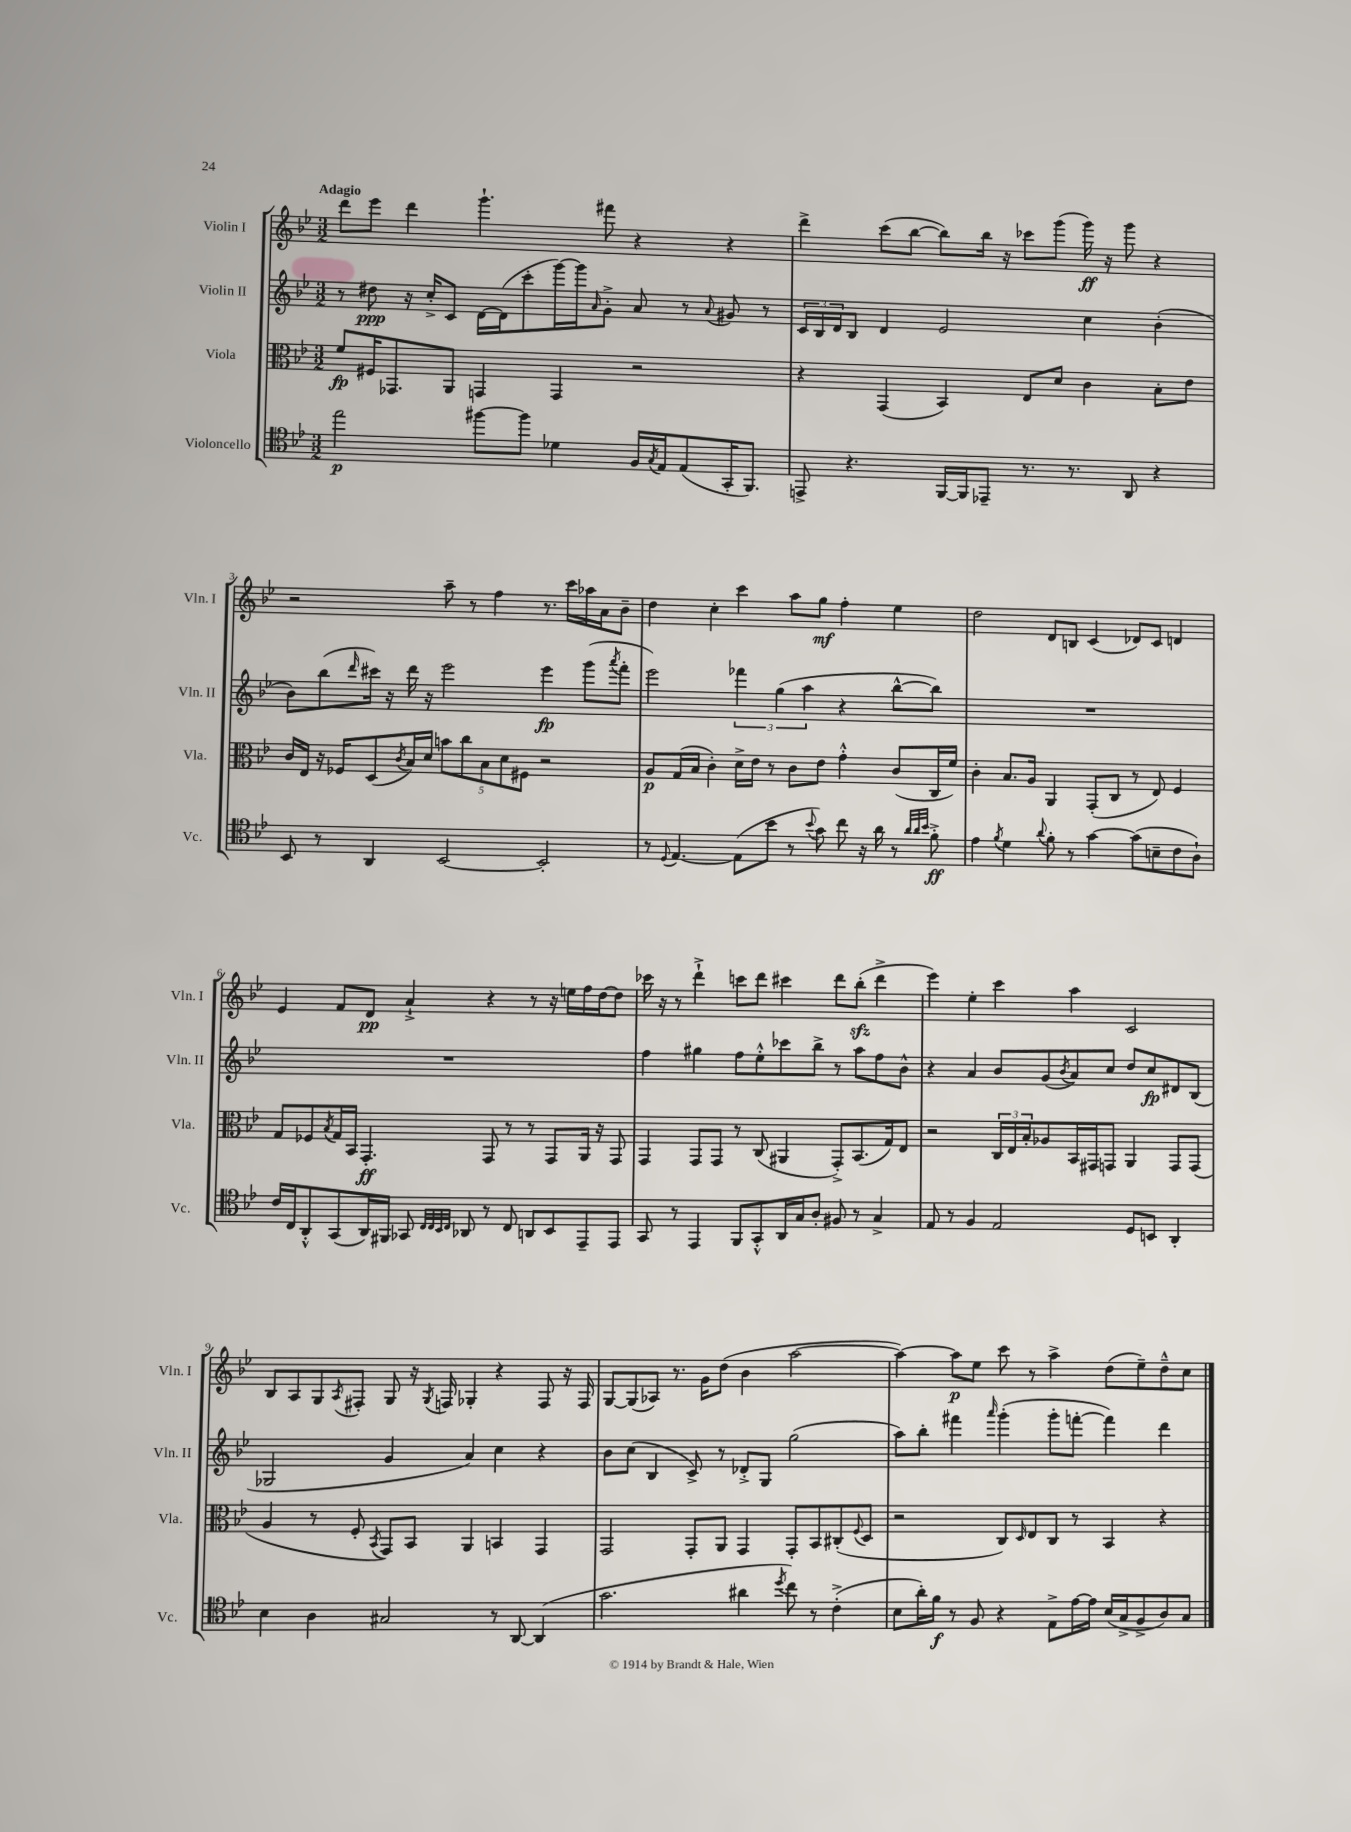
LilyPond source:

<<
\new StaffGroup <<
\new Staff = "s0" \with { instrumentName = "Violin I" shortInstrumentName = "Vln. I" } {
    \clef treble \key bes \major \numericTimeSignature \time 3/2 \tempo "Adagio"
    d'''8 ees'''8 d'''4 g'''4.-! fis'''8 r4 r4 |
    d'''4-> c'''8( bes''8~ bes''8) bes''16 r16 ces'''8 g'''8( g'''16\ff) r16 g'''8 r4 |
    r2 a''8-- r8 f''4 r8. c'''16 aes''16 a'16 bes'8-- |
    d''4 c''4-. c'''4 a''8 g''8\mf f''4-. ees''4 |
    d''2 d'8 b8 c'4( des'8) c'8 d'4 |
    ees'4 f'8 d'8\pp a'4-!-> r4 r8 r16 e''16 f''16 d''16~ d''8 |
    ces'''16 r16 r8 d'''4-!-> c'''8 d'''8 cis'''4 d'''8 bes''8-.\sfz( d'''4-> |
    ees'''4) ees''4-. c'''4 a''4 c'2 |
    bes8 a8 g8 \acciaccatura { a8 } fis8-. g8 r16 \acciaccatura { g8 } f16 ges4-. r4 f8 r16 f16 |
    g8~ g8( aes8) r8. g'16 d''8( bes'4 a''2~ |
    a''4~) a''8\p ees''8 c'''8 r8 a''4-> d''8( ees''8--) d''8---^ c''8 \bar "|." |
}
\new Staff = "s1" \with { instrumentName = "Violin II" shortInstrumentName = "Vln. II" } {
    \clef treble \key bes \major \numericTimeSignature \time 3/2
    r8 dis''8\ppp r16 c''16-.-> c'8 d'16~ d'16( c'''8-. g'''16~) g'''16 \grace { a'16 } g'8-.-> a'8 r8 \appoggiatura { a'8 } gis'8 r8 |
    \tuplet 3/2 { c'16 bes16 d'16 } bes8 d'4 ees'2 c''4 bes'4-.( |
    bes'8) bes''8( \grace { d'''16 } cis'''16) r16 d'''16 r16 ees'''2 ees'''4\fp g'''8( \acciaccatura { a'''8 } f'''8-. |
    ees'''2) \tuplet 3/2 { fes'''4 g''4( a''4 } r4 bes''8~-^ bes''8) |
    R1. |
    R1. |
    f''4 gis''4 f''8 ees''8-.-^ ces'''8 bes''8-> r8 a''8 f''8 bes'8-^ |
    r4 a'4 bes'8 g'8( \acciaccatura { bes'8 } a'8) c''8 d''8 c''8\fp dis'8 bes8( |
    ges2 g'4 a'4) c''4 r4 |
    bes'8 c''8( bes4 c'8->) r8 des'8-.-> g8 g''2( |
    a''8) bes''8-. fis'''4 \grace { a'''16 } g'''4-.( g'''8-. f'''8~-. f'''4) d'''4 \bar "|." |
}
\new Staff = "s2" \with { instrumentName = "Viola" shortInstrumentName = "Vla." } {
    \clef alto \key bes \major \numericTimeSignature \time 3/2
    f'8\fp fis16 ges,8. a,8 g,4 g,4 r2 |
    r4 g,4( bes,4) ees8 d'8 c'4 bes8-. ees'8 |
    c'16 ees16 r16 fes16 d8( \acciaccatura { c'8 } bes16) d'16 \tuplet 5/4 { b'8 c''8 bes8 d'8 fis8 } r2 |
    a8\p g16( bes16 c'4-.) d'16-> ees'16 r8 c'8 ees'8 g'4-.-^ c'8( c16 f'16) |
    c'4-. bes8. a16 a,4 g,8-.( c8 r8 ees8) f4 |
    g8 fes8 \acciaccatura { bes8 } g16 bes,16 g,4.-.\ff g,8 r8 r8 g,8 a,16 r16 g,8 |
    g,4 g,8 g,8 r8 c8( ais,4 g,8-.->) bes,8.( g16) ees8 |
    r2 \tuplet 3/2 { c16 ees16 bes16-. } aes8 bes,16 gis,16 g,8 a,4 g,8 g,8( |
    a4 r8 f8-. \acciaccatura { bes,8 } g,8) bes,8 a,4 b,4 g,4 |
    g,2 g,8-. a,8 g,4 g,8-. bes,8 cis8-.( \appoggiatura { f8 } d8 |
    r2 c8) \grace { d16 } ees8 c8 r8 bes,4 r4 \bar "|." |
}
\new Staff = "s3" \with { instrumentName = "Violoncello" shortInstrumentName = "Vc." } {
    \clef tenor \key bes \major \numericTimeSignature \time 3/2
    ees''2\p fis''8~ fis''8 des'4 f16 \acciaccatura { g8 } ees16 ees8( g,16-. f,8.) |
    e,8-> r4. f,16~ f,16 ees,8-- r8. r8. a,8 r4 |
    bes,8 r8 a,4 bes,2~ bes,2-. |
    r8 \appoggiatura { d8 } ees4.~ ees8( bes'8 r8 \appoggiatura { bes'8 } g'8) c''8 r16 a'16 r8 \grace { a'32 a'32 bes'32 } f'8-.->\ff |
    ees'4 \acciaccatura { f'8 } d'4 \appoggiatura { a'8 } f'8-. r8 g'4~ g'8( b8-- c'8 a8-!) |
    c'16 c16 a,8-.-^ g,8( a,16) fis,16 ges,8 \grace { c32 c32 bes,32 c32 } aes,8 r8 c8 a,8 bes,8 ees,8-- ees,8 |
    g,8 r8 ees,4 f,8 g,8-.-^ a,16 g16 a8-. fis8 r8 g4-> |
    ees8 r8 f4 ees2 d8 b,8 a,4-. |
    bes4 a4 gis2 r8 a,8~ a,4( |
    g'2. ais'4 \acciaccatura { d''8 } c''8) r8 c'4-.->( |
    bes8 a'16-.) f'16\f r8 f8 r4 ees8-> ees'16~ ees'16 bes16( g16-> f8-> a8) g8 \bar "|." |
}
>>
>>
